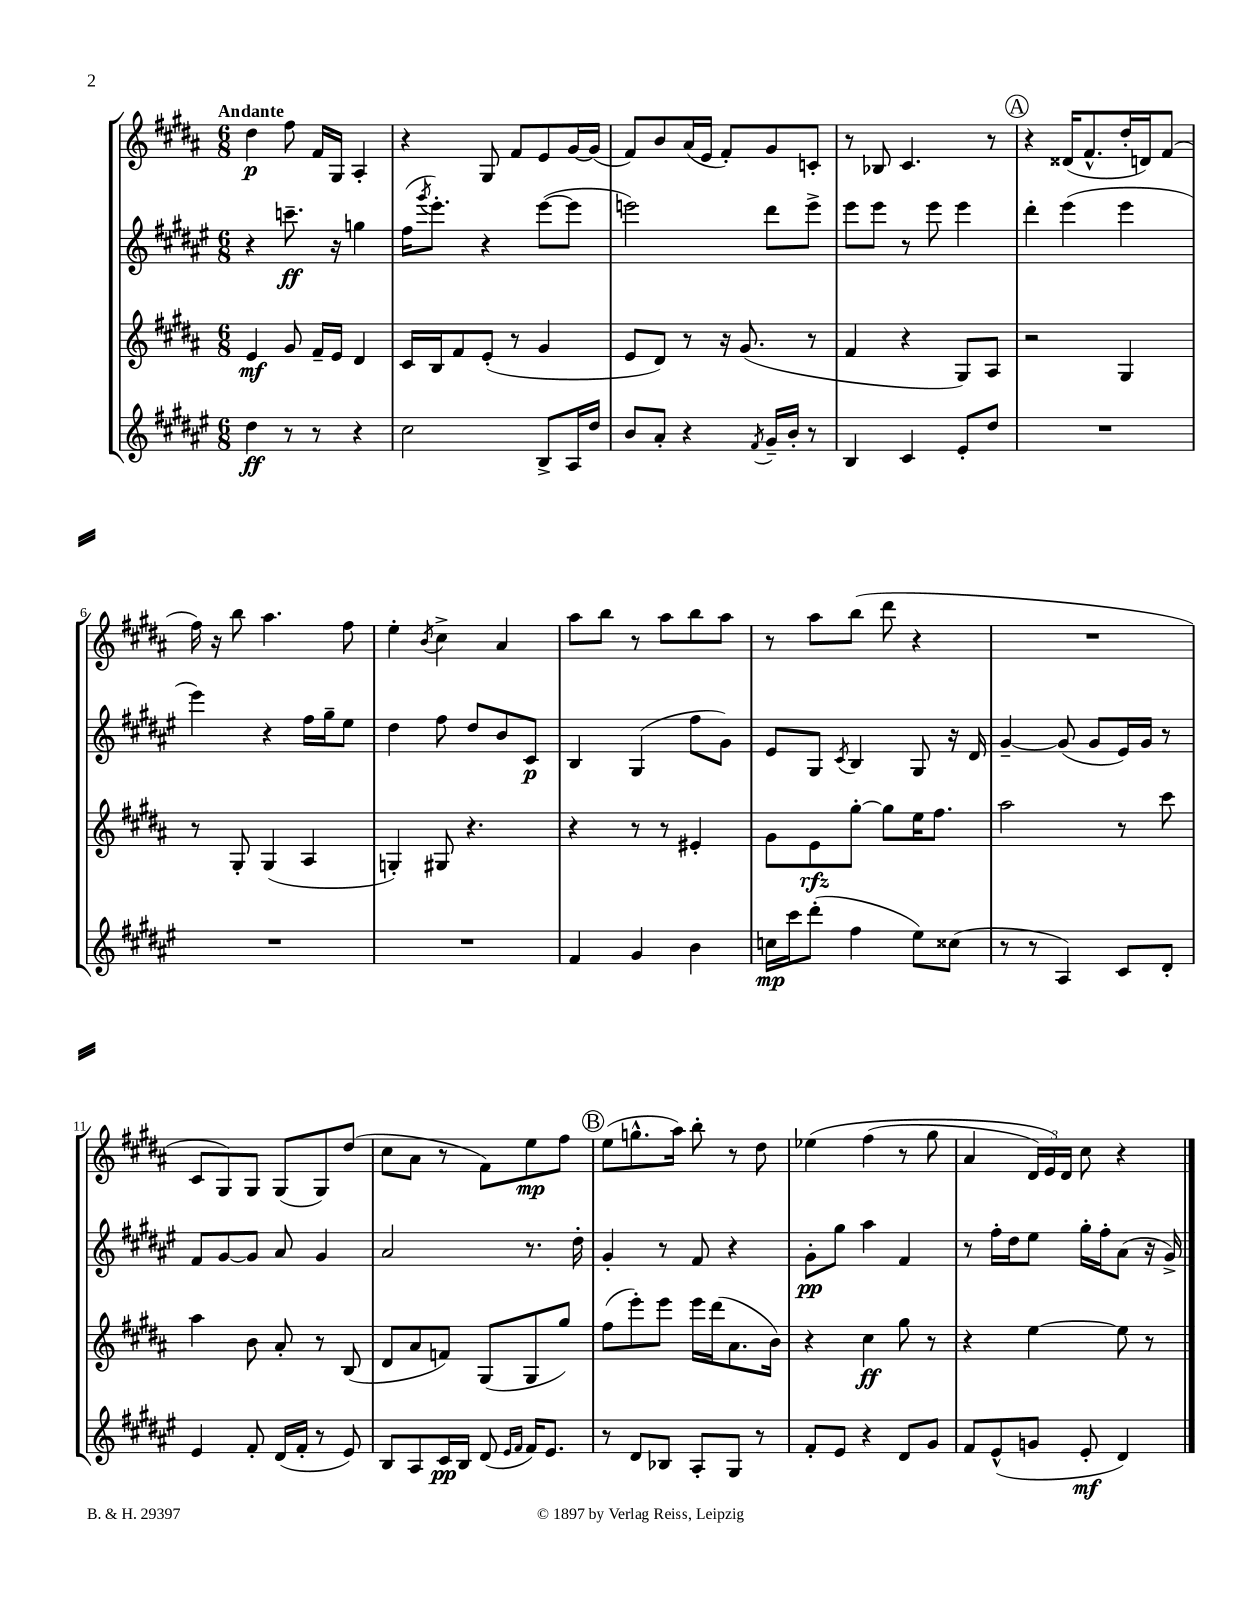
<<
\new StaffGroup <<
\new Staff = "s0" {
    \clef treble \key b \major \numericTimeSignature \time 6/8 \tempo "Andante"
    dis''4\p fis''8 fis'16 gis16 ais4-. |
    r4 gis8 fis'8 e'8 gis'16~ gis'16( |
    fis'8) b'8 ais'16( e'16 fis'8-.) gis'8 c'8-. |
    r8 bes8 cis'4. r8 |
    \mark \markup { \circle "A" } r4 disis'16( fis'8.-^ dis''16-. d'16) fis'8( |
    fis''16) r16 b''8 ais''4. fis''8 |
    e''4-. \acciaccatura { b'8 } cis''4-> ais'4 |
    ais''8 b''8 r8 ais''8 b''8 ais''8 |
    r8 ais''8 b''8( dis'''8 r4 |
    R2. |
    cis'8 gis8) gis8 gis8( gis8) dis''8( |
    cis''8 ais'8 r8 fis'8) e''8\mp fis''8 |
    \mark \markup { \circle "B" } e''8( g''8.-^ ais''16) b''8-. r8 dis''8 |
    ees''4\( fis''4( r8 gis''8 |
    ais'4 \tuplet 3/2 { dis'16) e'16\) dis'16 } cis''8 r4 \bar "|." |
}
\new Staff = "s1" {
    \clef treble \key fis \major \numericTimeSignature \time 6/8
    r4 c'''8.--\ff r16 g''4 |
    fis''16( \acciaccatura { gis'''8 } eis'''8.-.) r4 eis'''8~( eis'''8 |
    e'''2) dis'''8 e'''8-> |
    eis'''8 eis'''8 r8 eis'''8 eis'''4 |
    \mark \markup { \circle "A" } dis'''4-. eis'''4( eis'''4 |
    eis'''4) r4 fis''16 gis''16-- eis''8 |
    dis''4 fis''8 dis''8 b'8 cis'8\p |
    b4 gis4( fis''8 gis'8) |
    eis'8 gis8 \acciaccatura { cis'8 } b4 gis8 r16 dis'16 |
    gis'4~-- gis'8( gis'8 eis'16) gis'16 r8 |
    fis'8 gis'8~ gis'8 ais'8 gis'4 |
    ais'2 r8. dis''16-. |
    \mark \markup { \circle "B" } gis'4-. r8 fis'8 r4 |
    gis'8-.\pp gis''8 ais''4 fis'4 |
    r8 fis''16-. dis''16 eis''8 gis''16-. fis''16-. ais'8( r16 gis'16->) \bar "|." |
}
\new Staff = "s2" {
    \clef treble \key b \major \numericTimeSignature \time 6/8
    e'4\mf gis'8 fis'16-- e'16 dis'4 |
    cis'16 b16 fis'8 e'8-.( r8 gis'4 |
    e'8 dis'8) r8 r16 gis'8.( r8 |
    fis'4 r4 gis8) ais8 |
    \mark \markup { \circle "A" } r2 gis4 |
    r8 gis8-. gis4( ais4 |
    g4-.) gis8 r4. |
    r4 r8 r8 eis'4-. |
    gis'8 e'8\rfz gis''8~-. gis''8 e''16 fis''8. |
    ais''2 r8 cis'''8 |
    ais''4 b'8 ais'8-. r8 b8( |
    dis'8 ais'8 f'8) gis8( gis8 gis''8) |
    \mark \markup { \circle "B" } fis''8( e'''8-.) e'''8 e'''16 dis'''16( ais'8. b'16) |
    r4 cis''4\ff gis''8 r8 |
    r4 e''4~ e''8 r8 \bar "|." |
}
\new Staff = "s3" {
    \clef treble \key fis \major \numericTimeSignature \time 6/8
    dis''4\ff r8 r8 r4 |
    cis''2 b8-> ais16 dis''16 |
    b'8 ais'8-. r4 \acciaccatura { fis'8 } gis'16-- b'16-. r8 |
    b4 cis'4 eis'8-. dis''8 |
    \mark \markup { \circle "A" } R2. |
    R2. |
    R2. |
    fis'4 gis'4 b'4 |
    c''16\mp cis'''16 dis'''8-.( fis''4 eis''8) cisis''8( |
    r8 r8 ais4) cis'8 dis'8-. |
    eis'4 fis'8-. dis'16( fis'16-. r8 eis'8) |
    b8 ais8 cis'16\pp b16 dis'8( \grace { eis'16 fis'16 } fis'16) eis'8. |
    \mark \markup { \circle "B" } r8 dis'8 bes8 ais8-. gis8 r8 |
    fis'8-. eis'8 r4 dis'8 gis'8 |
    fis'8 eis'8-^( g'8 eis'8-.\mf dis'4) \bar "|." |
}
>>
>>
